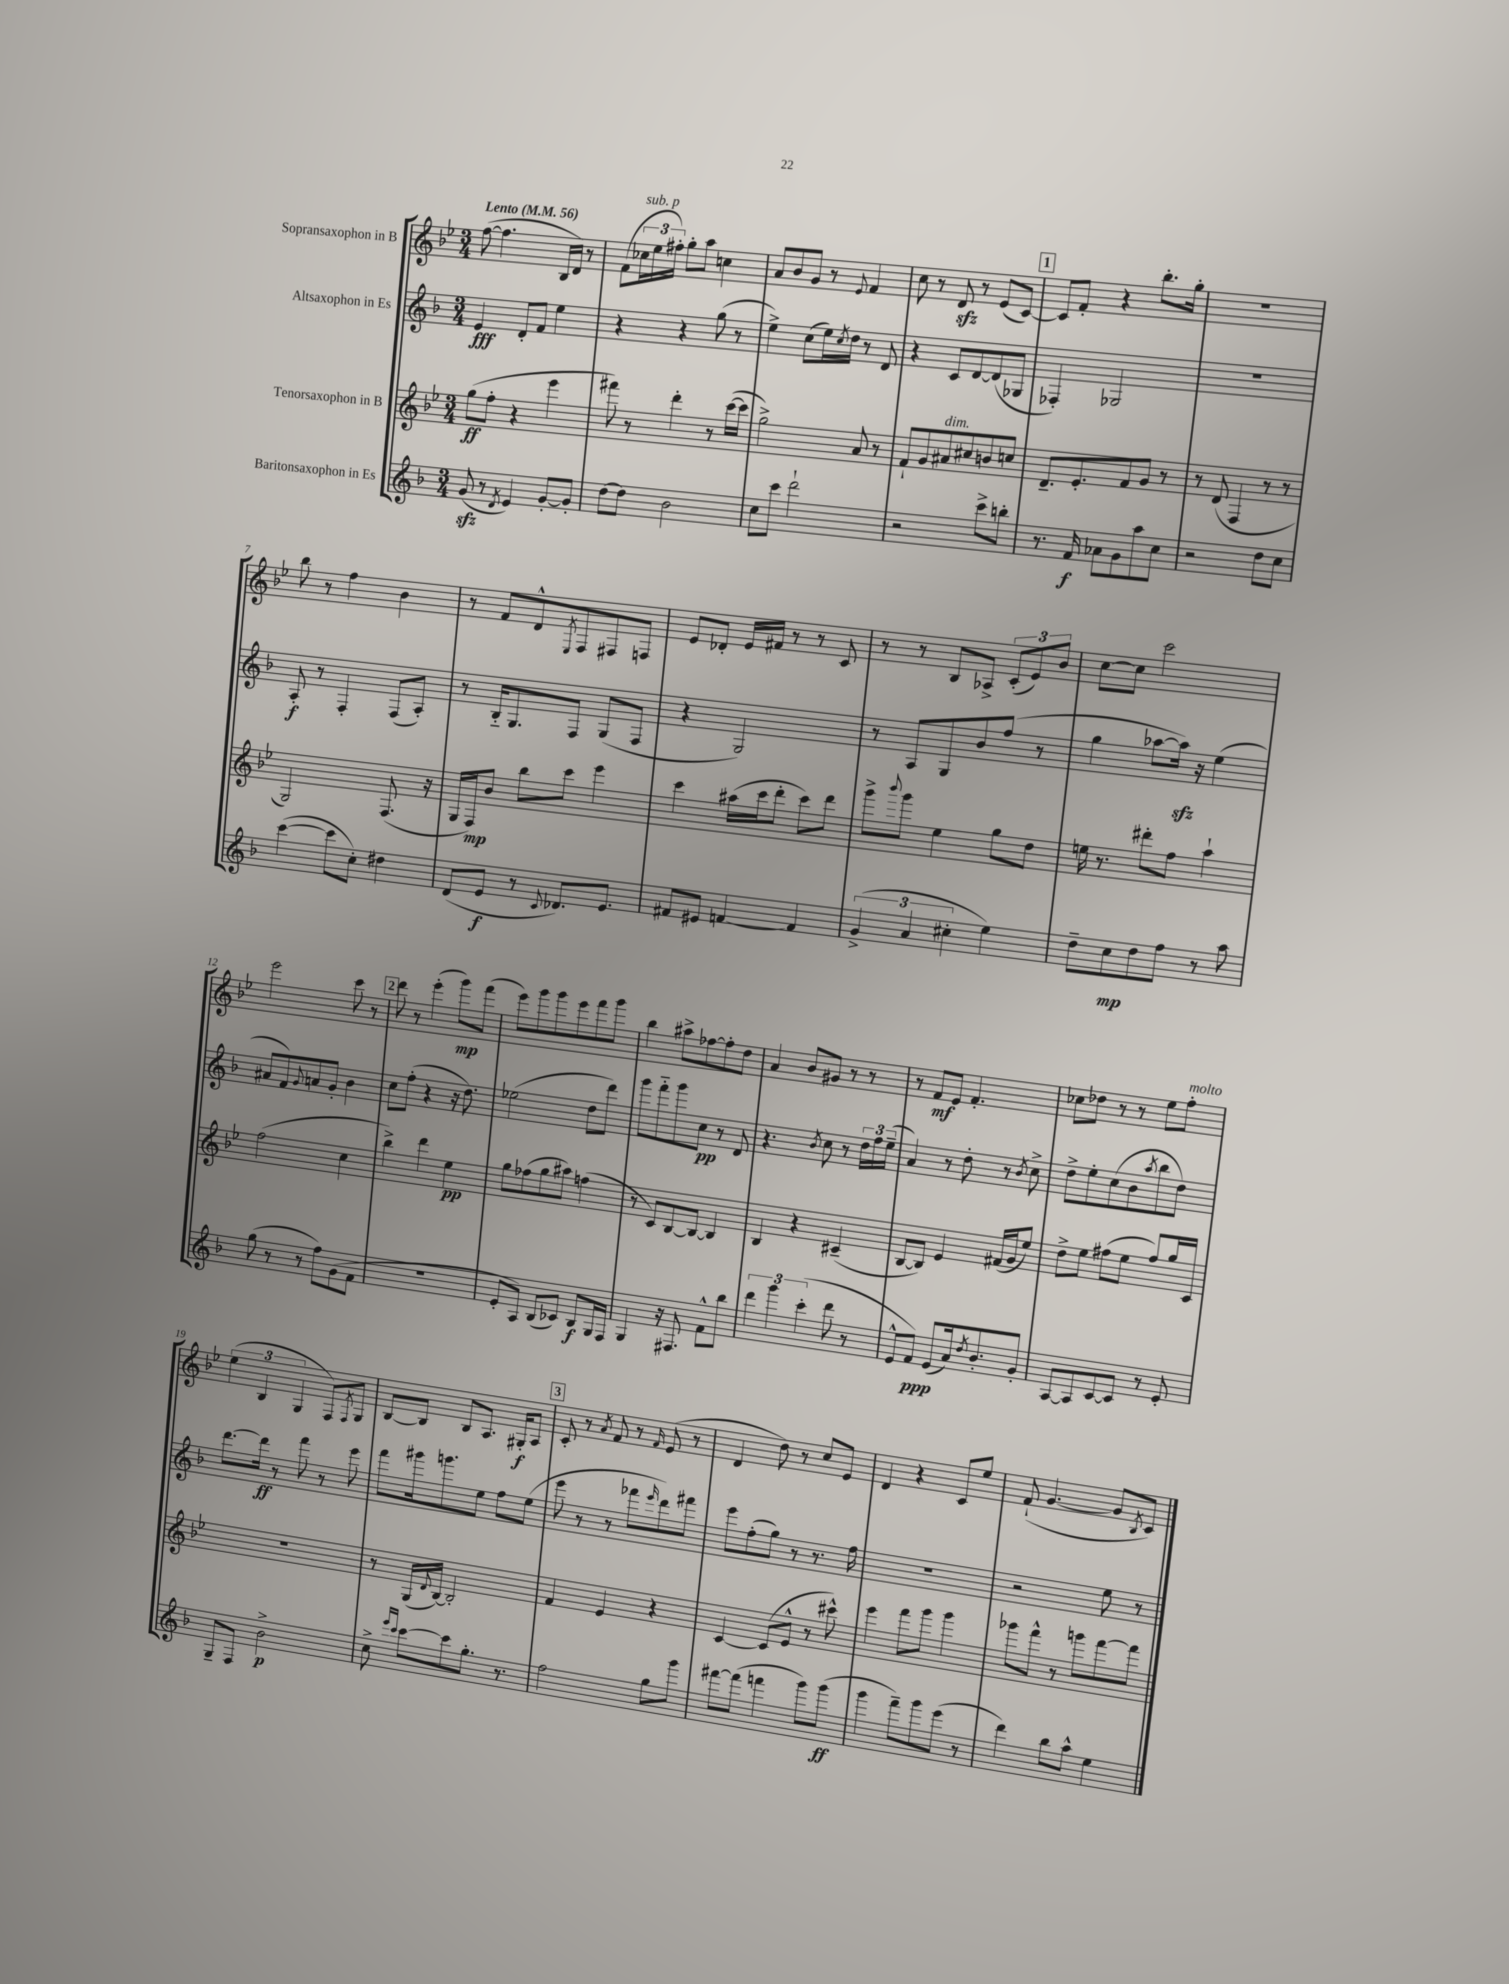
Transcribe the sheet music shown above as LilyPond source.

<<
\new StaffGroup <<
\new Staff = "s0" \with { instrumentName = "Sopransaxophon in B" } {
    \clef treble \key bes \major \numericTimeSignature \time 3/4 \tempo "Lento" 4 = 56
    f''8~( f''4. bes16 d'16) r8 |
    f'8( \tuplet 3/2 { ces''16^\markup { \italic "sub. p" } ees''16 fis''16-.) } g''8-. a''8 c''4 |
    a'8 bes'8 g'8 r8 \appoggiatura { ees'8 } f'4 |
    c''8 r8 d'8\sfz r8 ees'8( c'8~) |
    \mark \markup { \box "1" } c'8 f'8-. r4 bes''8.-. g''16-. |
    R2. |
    bes''8 r8 f''4 bes'4 |
    r8 f'8 d'8-^ \acciaccatura { ees8 } f8 fis8 f8 |
    ees'8 des'8-. ees'16 fis'16 r8 r8 c'8 |
    r8 r8 bes8 aes8-> \tuplet 3/2 { c'8-.( ees'8) bes'8 } |
    c''8~ c''8 c'''2 |
    ees'''2 c'''8 r8 |
    \mark \markup { \box "2" } d'''8 r8 ees'''4-.( g'''8\mp) f'''8( |
    ees'''8) g'''8 g'''8 ees'''8 f'''8 g'''8 |
    bes''4 ais''8-> fes''8~ fes''8-. d''8 |
    a'4 bes'8 gis'8 r8 r8 |
    r8 f'8\mf ees'8 f'4.-. |
    ces''8 des''8 r8 r8 ees''8 f''8-.^\markup { \italic "molto" } |
    \tuplet 3/2 { ees''4( bes4 g4 } f8) \acciaccatura { f8 } g8 |
    bes8~ bes8 bes8 a8. gis16-.\f a8 |
    \mark \markup { \box "3" } c'8-. r8 \acciaccatura { a'8 } f'8 r8 \grace { f'16 } ees'8( r8 |
    d'4 d''8) r8 c''8 ees'8 |
    d'4 r4 c'8 ees''8 |
    f'8-!( g'4.~ g'8 \acciaccatura { bes8 } c'8) \bar "|." |
}
\new Staff = "s1" \with { instrumentName = "Altsaxophon in Es" } {
    \clef treble \key f \major \numericTimeSignature \time 3/4
    e'4\fff d'8-. f'8 e''4 |
    r4 r4 g''8( r8 |
    e''4->) c''8( e''16) \acciaccatura { c''8 } d''16 r8 d'8 |
    r4 c'8 d'8~ d'8( ges8 |
    \mark \markup { \box "1" } fes4-.) ges2 |
    R2. |
    a8-.\f r8 f4-. f8( a8-.) |
    r8 bes16-_ g8. f8 g8( f8 |
    r4 g2) |
    r8 a8 g8 bes'8 f''8( r8 |
    g''4 aes''8~ aes''16\sfz) r16 e''4( |
    ais'8 f'8) \appoggiatura { g'8 } a'8 g'8-. bes'4 |
    \mark \markup { \box "2" } c''8 f''8-.( r4 r16 d''8.) |
    ees''2( d''8 d'''8) |
    g'''8 f'''8-_ g'''8 c''8\pp r8 d'8 |
    r4. \acciaccatura { bes'8 } c''8 r8 \tuplet 3/2 { d''16 f''16 e''16--( } |
    a'4) r8 d''8-. r8 \acciaccatura { bes'8 } c''8-> |
    d''8-> e''8-. c''8( bes'8 \acciaccatura { a''8 } bes''8 d''8) |
    d'''8.~ d'''16\ff r8 f'''8 r8 e'''8 |
    f'''8 gis'''16 g'''8. e''8 f''8 e''8( |
    \mark \markup { \box "3" } e'''8 r8 r8 fes'''8 \grace { e'''16 } d'''8) fis'''8 |
    e'''8 f''8-.( g''8) r8 r8. f''16 |
    R2. |
    r2 e''8 r8 \bar "|." |
}
\new Staff = "s2" \with { instrumentName = "Tenorsaxophon in B" } {
    \clef treble \key bes \major \numericTimeSignature \time 3/4
    g''8\ff( f''8-. r4 ees'''4 |
    fis'''8) r8 d'''4-. r8 c'''16~( c'''16 |
    g''2->) a'8 r8 |
    f'8-! g'8 ais'8^\markup { \italic "dim." } cis''8 b'8 c''8 |
    \mark \markup { \box "1" } d'8.-- ees'8.-. f'8 g'8 r8 |
    r8 d'8( f4 r8 r8 |
    g2) f8.( r16 |
    g16 f16\mp) bes'8 bes''8 c'''8 ees'''4 |
    c'''4 ais''16( c'''16 d'''8-. c'''8) d'''8 |
    g'''8-> \appoggiatura { bes'''8 } g'''8 ees''4 g''8 d''8 |
    e''16 r8. dis'''8-. f''8 a''4-! |
    f''2( c''4 |
    \mark \markup { \box "2" } bes''4->) d'''4 ees''4\pp |
    g''8 fes''8( g''8 ais''8) f''4( |
    r8 c'8) bes8~ bes8~ bes4 |
    bes4 r4 cis'4--( |
    bes8~ bes8) ees'4 fis'16( g'16 ees''8) |
    d''8-> ees''8 fis''8( ees''8 fis''8) g''16 c'16 |
    R2. |
    r8 g16( \appoggiatura { d'8 } bes16~) bes2-. |
    \mark \markup { \box "3" } f'4 ees'4 r4 |
    c'4~ c'8( ees'8-^ r8 cis'''8-^) |
    ees'''4 f'''8 g'''8 g'''4 |
    ges'''8 f'''8-^ r8 g'''8 f'''8~ f'''8 \bar "|." |
}
\new Staff = "s3" \with { instrumentName = "Baritonsaxophon in Es" } {
    \clef treble \key f \major \numericTimeSignature \time 3/4
    g'8\sfz( r8 \acciaccatura { d'8 } e'4) g'8~-. g'8-. |
    d''8~ d''8 bes'2 |
    c''8 c'''8 d'''2-! |
    r2 c'''8-> b''8-. |
    \mark \markup { \box "1" } r8. f'16\f aes'8 g'8 a''8 c''8 |
    r2 d''8 c''8 |
    c'''4~( c'''8 c''8-.) dis''4 |
    d'8( e'8\f r8 \appoggiatura { c'8 } des'8.) e'8. |
    fis'8 eis'8 f'4~ f'4 |
    \tuplet 3/2 { g'4->( a'4 cis''4-. } e''4) |
    d''8-- c''8\mp d''8 f''8 r8 a''8 |
    g''8( r8 r8 f''8) g'8( f'8 |
    \mark \markup { \box "2" } R2. |
    e'8-. a8) bes8( ces'8) bes8\f g16 f16 |
    g4 r16 fis8. f'8-^ bes''8 |
    \tuplet 3/2 { d'''4 g'''4 c'''4-.( } d'''8 r8 |
    e'8-^ f'8\ppp) e'8( a'16) \acciaccatura { d''8 } bes'8.-. g'8-. |
    a8~ a8 c'8~ c'8 r8 e'8-. |
    g8-- f8 bes'2->\p |
    c''8-> \grace { e'''16 c'''16 } c'''8~ c'''8 g''8.-. r8. |
    \mark \markup { \box "3" } f''2 g''8 g'''8 |
    fis'''8~ fis'''8( f'''4 g'''8) g'''8\ff( |
    g'''4 f'''8--) g'''8 e'''8( r8 |
    d'''4) bes''8 a''8-^ e''4 \bar "|." |
}
>>
>>
